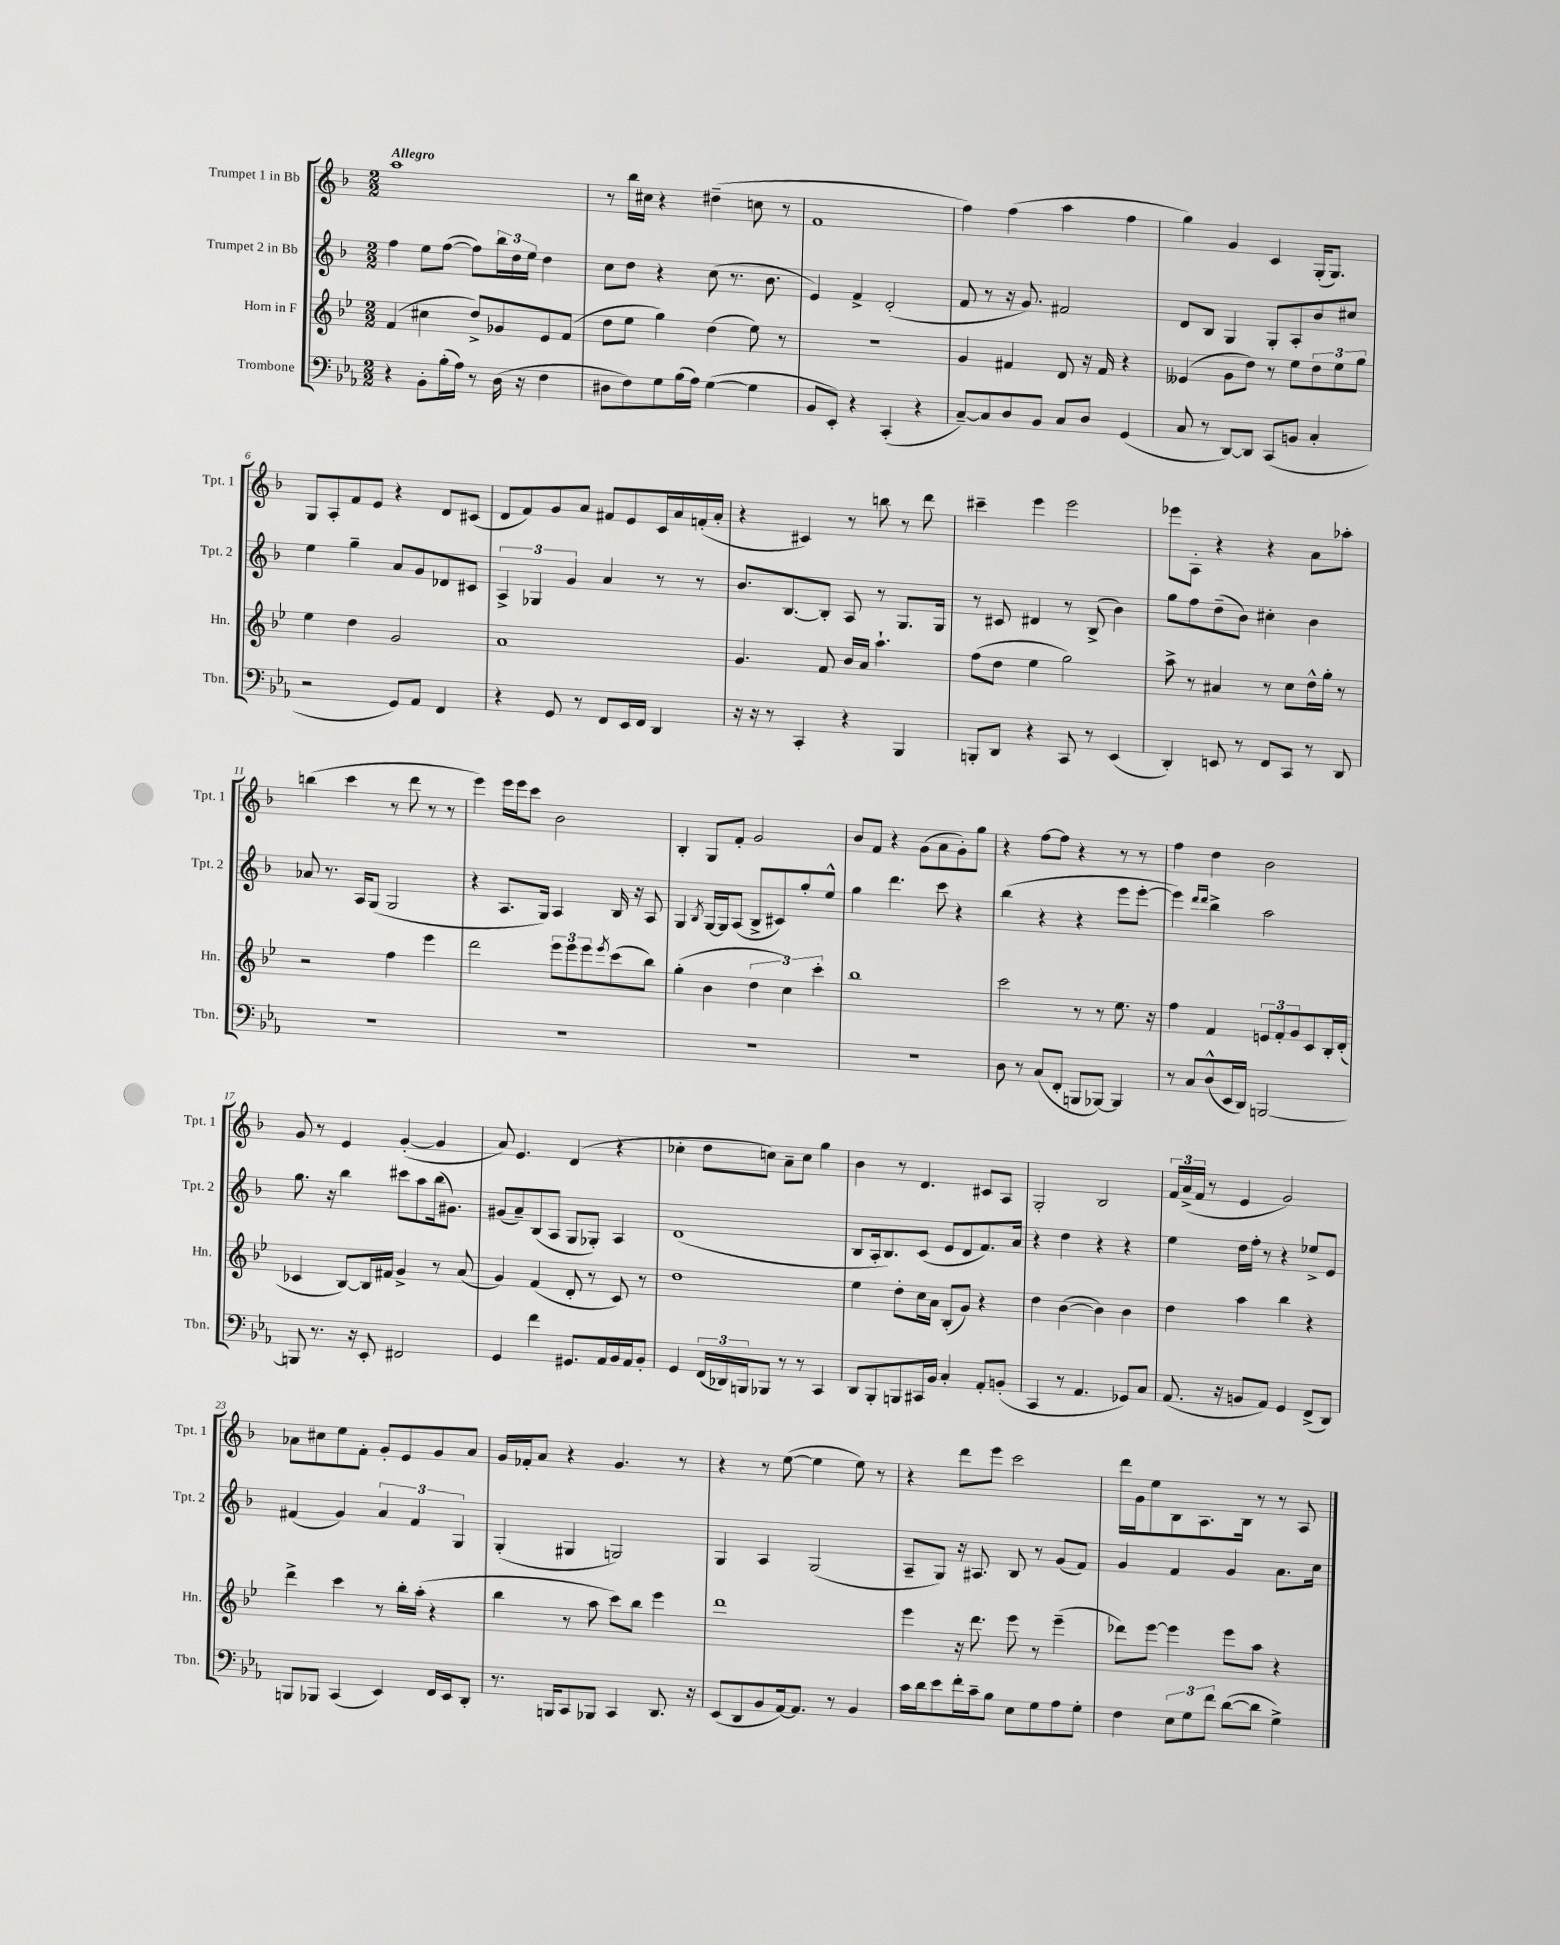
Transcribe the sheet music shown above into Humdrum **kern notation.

**kern	**kern	**kern	**kern
*staff4	*staff3	*staff2	*staff1
*clefF4	*clefG2	*clefG2	*clefG2
*k[b-e-a-]	*k[b-e-]	*k[b-]	*k[b-]
*M2/2	*M2/2	*M2/2	*M2/2
4r	(4f	4ff	1aa
8BB-'	4cc#	8ee	.
(16B-'	.	([8ff	.
16A-)	.	.	.
8r	8dd^)	8ff])	.
(16D	8g-	24bb-	.
.	.	24dd	.
16r	.	.	.
.	.	24ee	.
4F	8e-	4dd	.
.	(8f	.	.
=	=	=	=
8D#	8dd	8cc	8r
8F)	8ee-	8dd	16bb-
.	.	.	16cc#
8G	4gg)	4r	4r
(16B-	.	.	.
16A-)	.	.	.
([4G	(4dd	(8cc	(4dd#~
.	.	8.r	.
4G]	8ee-)	.	8cc
.	.	8.b-	.
.	8r	.	8r
=	=	=	=
8BB-	1r	4e)	1f
8EE-')	.	.	.
4r	.	4f^	.
(4CC'	.	(2d'	.
4r	.	.	.
=	=	=	=
[8C~)	4g	8f	4ff)
8C]	.	8r	.
8D	4f#	16r	(4ff
.	.	8.g)	.
8BB-	.	.	.
8C	8d	2f#	4aa
8D	16r	.	.
.	16f#	.	.
(4GG	4r	.	4ff
=	=	=	=
8C	(4e--	8d	4gg)
8r	.	8B-	.
[8DD)	8g	4G	4g
8DD]	8dd)	.	.
(8CC	8r	8G'	4c
8BB	8ee-	8A'	.
4C'	12dd	8b-	(16G'
.	.	.	8.G)
.	12ee-	.	.
.	.	8cc#	.
.	12gg	.	.
=	=	=	=
2r	4ee-	4ee	8G
.	.	.	8A'
.	4dd	4gg~	8f
.	.	.	8e
8GG)	2g	8a	4r
8AA-	.	8g	.
4FF	.	8d-	8d
.	.	8c#	(8c#
=	=	=	=
4r	1a	6A^	8d
.	.	.	8f)
.	.	6G-	.
8GG	.	.	8g
.	.	6g	.
8r	.	.	8a
8FF	.	4a	8f#
16EE-	.	.	8e
16FF	.	.	.
4DD	.	8r	16c
.	.	.	16a
.	.	8r	(16f'
.	.	.	16a'
=	=	=	=
16r	4.g	8.b-	4r
16r	.	.	.
8r	.	.	.
.	.	[8.B-	.
4CC'	.	.	4c#)
.	8f	8B-']	.
4r	16b-	8A	8r
.	16a	.	.
.	4.aa`	8r	8bb
4BBB-	.	8.G	8r
.	.	.	8ddd
.	.	16G	.
=	=	=	=
8BBB'	(8ff	8r	4ccc#~
8DD	8dd	8c#	.
4r	4ee-	4d#	4eee
8CC	2gg)	8r	2eee
8r	.	(8B-^	.
(4EE-	.	4b-)	.
=	=	=	=
4DD')	8aa^	8gg	8eee-
.	8r	8ff	8A'
8EE	4a#	(8dd~	4r
8r	.	8b-)	.
8FF	8r	4cc#'	4r
8CC	8cc	.	.
8r	16dd^^	4b-	8a
.	16gg'	.	.
8DD	8r	.	8aa-'
=	=	=	=
1r	2r	8a-	(4bb
.	.	8.r	.
.	.	.	4ccc
.	.	16A	.
.	.	(8G	.
.	4ff	2G	8r
.	.	.	8ddd
.	4eee-	.	8r
.	.	.	8r
=	=	=	=
1r	2ddd	4r	4eee)
.	.	8.A	16eee
.	.	.	16eee
.	.	.	8ccc
.	.	16G)	.
.	12eee-	4A	2b-
.	12eee-	.	.
.	12eee-	.	.
.	8qeee-	.	.
.	(8ccc	16B-	.
.	.	16r	.
.	8bb-)	8A	.
=	=	=	=
1r	(4gg'	4G	4B-'
.	.	8qB-	.
.	4b-	[16G	8G
.	.	16G]	.
.	.	(8A	8f'
.	6dd	8B-^	2g
.	.	8c#)	.
.	6cc)	.	.
.	.	8gg'	.
.	6ccc'	.	.
.	.	8ee^^	.
=	=	=	=
1r	1bb-	4gg	8b-
.	.	.	8f
.	.	4.ddd	4r
.	.	.	(8g
.	.	8ccc	8a
.	.	4r	8g')
.	.	.	8gg
=	=	=	=
8D	2ccc	(4bb-	4r
8r	.	.	.
(8C	.	4r	[8ff
8FF'	.	.	8ff]
8BBB	8r	4r	4r
[8BBB-)	8r	.	.
4BBB-]	8.ee-	8eee	8r
.	.	[8eee'	8r
.	16r	.	.
=	=	=	=
8r	4ff	4eee])	4ff
8C	.	.	.
.	.	16qqddd	.
.	.	16qqddd	.
(8D^^	4f	4bb-^	4dd
16EE-	.	.	.
16DD)	.	.	.
[2BBB	12e	2aa	2b-
.	12f'	.	.
.	12g	.	.
.	8c	.	.
.	16B-'	.	.
.	(16d'	.	.
=	=	=	=
8BBB]	4c-	8.gg	8g
8.r	.	.	8r
.	.	16r	.
.	[8B-)	4bb-	4e
16r	.	.	.
8EE-'	16B-]	.	.
.	16f#	.	.
2FF#	4g^	8ccc#	([4g'
.	.	8aa	.
.	8r	(16bb-	4g]
.	.	8.g#)	.
.	(8a	.	.
=	=	=	=
4GG	4g)	(8g#	8a)
.	.	8a~)	4.e
4f	(4f	(8B-	.
.	.	8A	.
8.GG#	8d'	8G	(4d
.	8r	8G-')	.
16AA-	.	.	.
16BB-	8c)	4A	4r
16AA-	.	.	.
8BB-'	8r	.	.
=	=	=	=
4GG	1dd	(1d	4cc-'
(24FF	.	.	8dd
24DD-)	.	.	.
24BBB	.	.	.
8BBB-	.	.	8cc)
8r	.	.	8a~
8r	.	.	8cc
4CC	.	.	4gg
=	=	=	=
8DD	4ee-	8B-	4b-
8BBB-'	.	16A'	.
.	.	8.B-)	.
8BBB	8dd'	.	8r
16CC#	16cc	(8c	4.d
16BB-	16a	.	.
4C'	(8B-'	8e	.
.	8g)	8d	.
8AA-'	4r	8.f)	8c#
(8BB'	.	.	8A
.	.	16a	.
=	=	=	=
4CC	4dd	4r	2G'
8r	([4b-	4dd	.
4.AA-	.	.	.
.	4b-])	4r	2B-
8GG-)	4b-	4r	.
8C	.	.	.
=	=	=	=
(8.AA-	4dd	4ee	24f
.	.	.	(24a^
.	.	.	24f
.	.	.	8r
16r	.	.	.
8BB	4aa	16dd	4e
.	.	16ff'	.
8AA-)	.	8r	.
4GG	4bb-	4r	2g)
(8FF^	4r	8ee-^	.
8DD)	.	8e	.
=	=	=	=
8BBB	4ddd^	(4f#	8a-
8BBB-	.	.	8cc#
(4CC	4ccc	4g)	8ee
.	.	.	8f'
4EE-)	8r	6a	8g'
.	16bb-'	.	8e
.	.	6f#	.
.	(16aa'	.	.
16FF	4r	.	8g
16EE-	.	.	.
.	.	6G	.
8DD'	.	.	8a-
=	=	=	=
8.r	4bb-	(4G'	16g
.	.	.	16f-'
.	.	.	8a
16BBB	.	.	.
8CC	8r	4G#	4r
8BBB-	8aa	.	.
4CC	8ccc)	2G)	4.g
.	8bb-	.	.
8.DD	4eee-	.	.
.	.	.	8r
16r	.	.	.
=	=	=	=
(8EE-	1ddd	4G	4r
8DD	.	.	.
8BB-	.	4A	8r
[16AA-)	.	.	([8ee
8.AA-]	.	.	.
.	.	(2G	4ee]
8r	.	.	.
4BB-	.	.	8ee)
.	.	.	8r
=	=	=	=
16c	4eee-	8A~	4r
16d	.	.	.
8e-	.	8G)	.
16f'	16r	16r	8ddd
16c~	8.ddd	8.A#	.
8B-	.	.	8eee
8E-	8eee-	8B-	2ccc
8G	8r	8r	.
8A-	(4eee-~	(8g	.
8G'	.	8f)	.
=	=	=	=
4F	8ddd-)	4g	16ddd
.	.	.	16g
.	[8eee-	.	8ee
12E-	4eee-]	4f	8B-
12G	.	.	.
.	.	.	8.A
12f	.	.	.
([8d	8eee-	4g	.
.	.	.	16B-
8d]	8aa	.	8r
4G^)	4r	8.a	8r
.	.	.	8A
.	.	16cc	.
==	==	==	==
*-	*-	*-	*-
